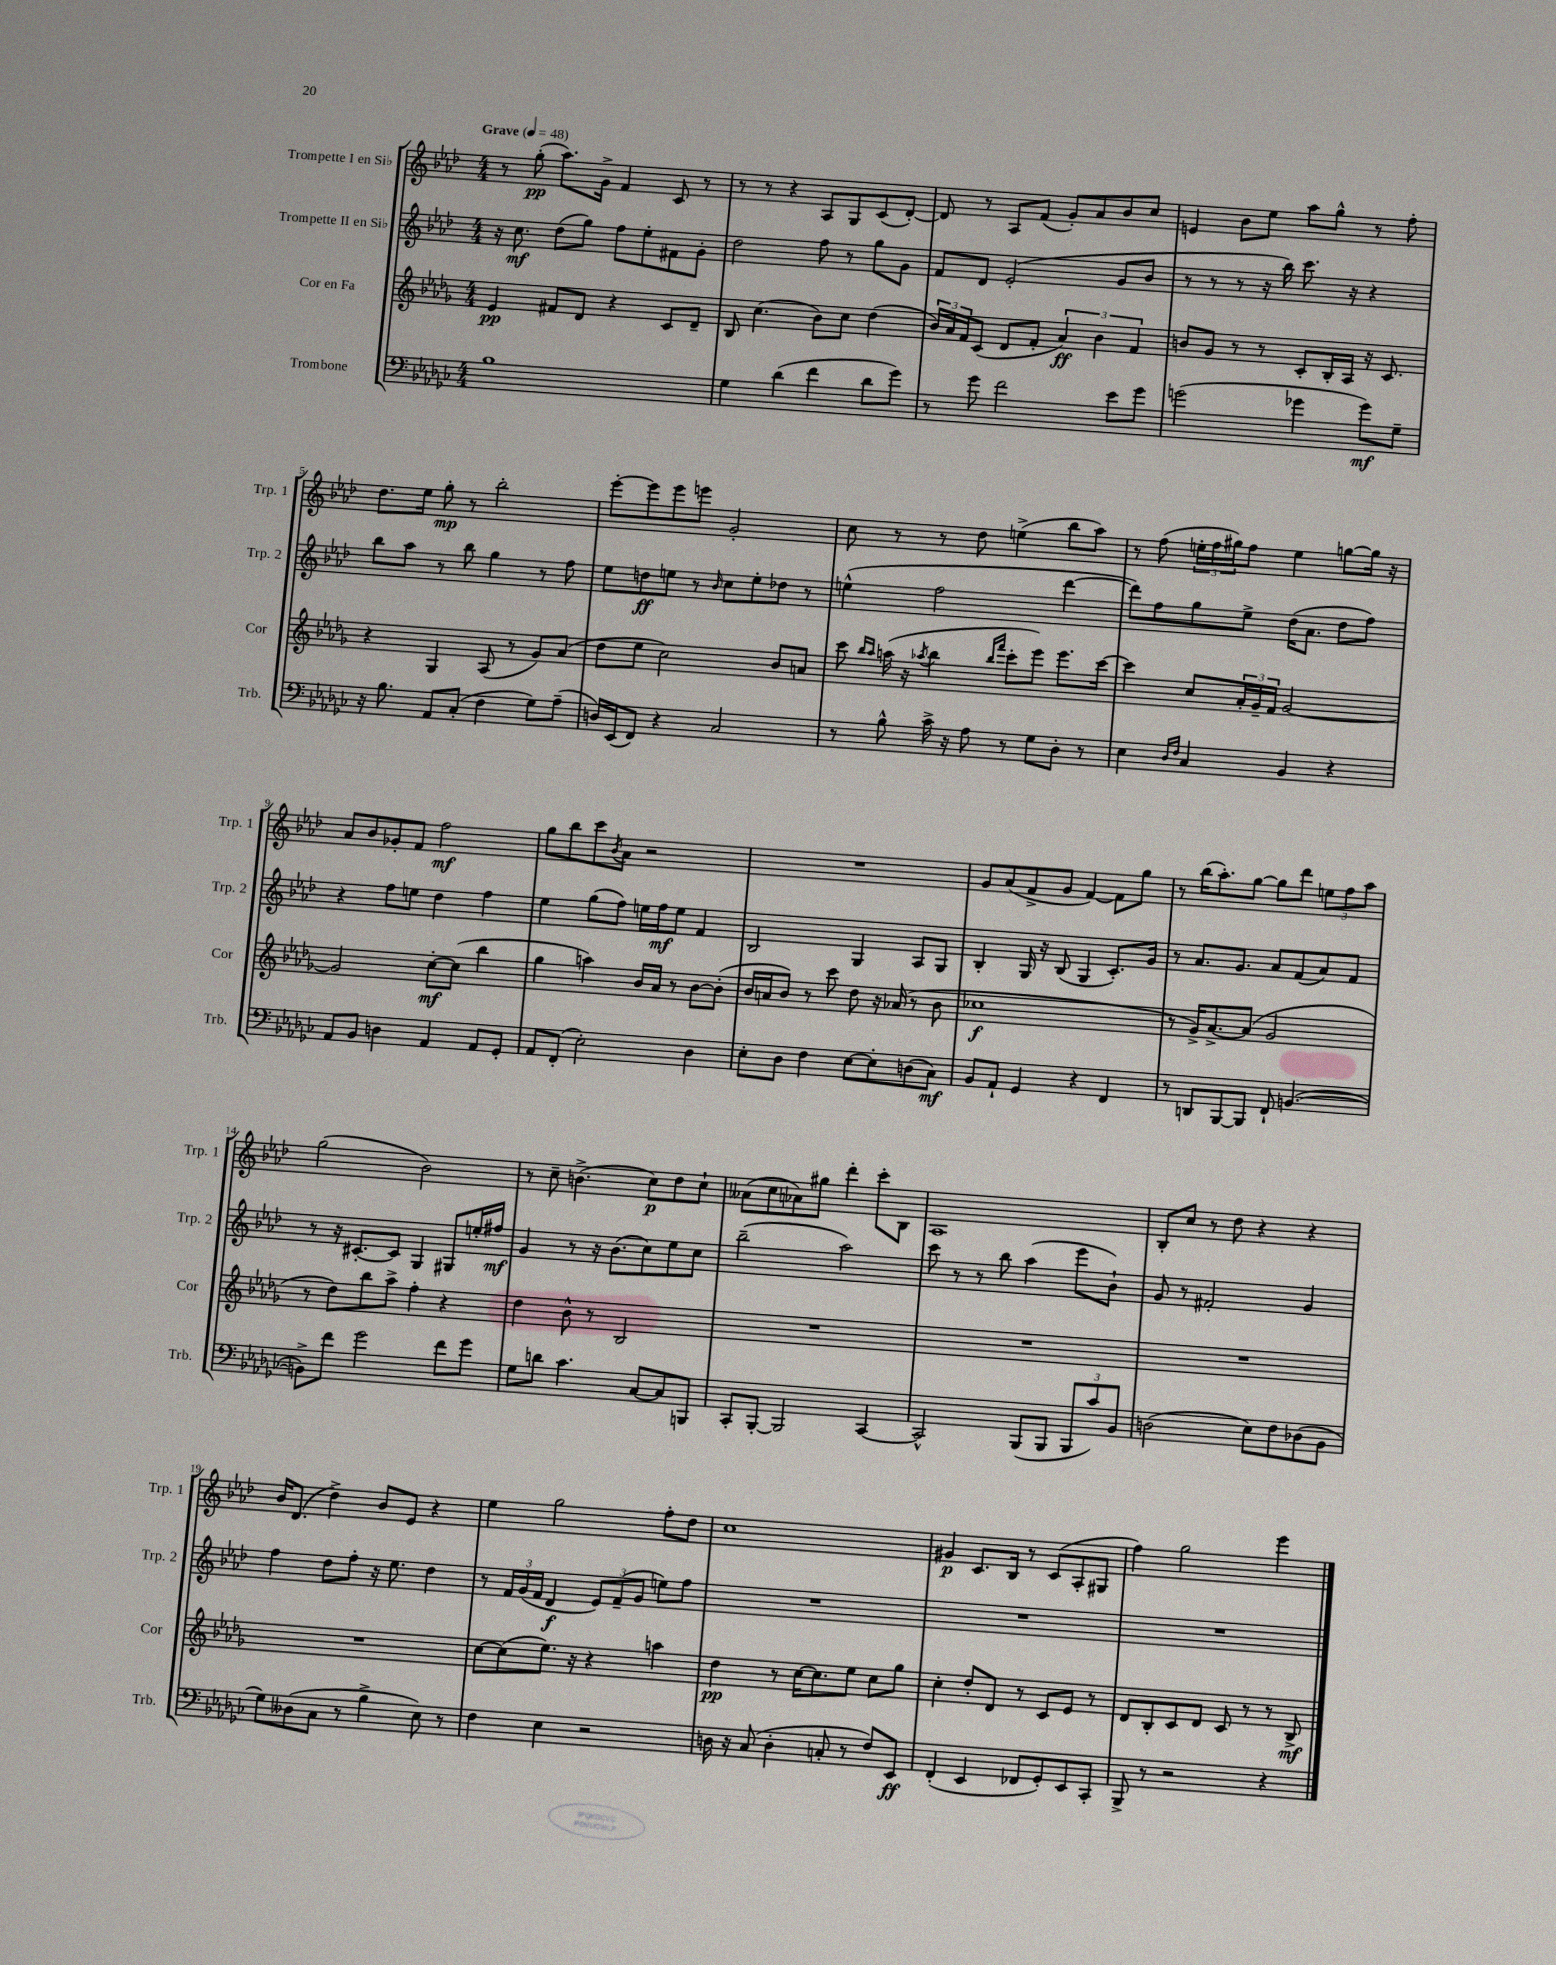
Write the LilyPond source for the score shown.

<<
\new StaffGroup <<
\new Staff = "s0" \with { instrumentName = "Trompette I en Sib" shortInstrumentName = "Trp. 1" } {
    \clef treble \key aes \major \numericTimeSignature \time 4/4 \tempo "Grave" 4 = 48
    r8 g''8-.\pp( aes''8.) g'16-> f'4 c'8 r8 |
    r8 r8 r4 aes8 g8 c'8( des'8~-.) |
    des'8 r8 aes8 f'8( g'8-.) aes'8 bes'8 c''8 |
    e'4 bes'8 ees''8 aes''8 g''8-^ r8 f''8-. |
    des''8. ees''16 g''8-.\mp r8 bes''2-. |
    ees'''8~-. ees'''8 ees'''8 e'''8 g'2-. |
    c''8 r8 r8 des''8 e''4->( bes''8 aes''8) |
    r8 f''8( \tuplet 3/2 { e''16-. f''16 gis''16) } f''8 e''4 g''8~ g''16 r16 |
    aes'8 bes'8 ges'8-. f'8 f''2\mf |
    g''8 bes''8 c'''8 \acciaccatura { bes'8 } aes'8 r2 |
    R1 |
    g'8 aes'8( f'8-> g'8 f'4~) f'8 g''8 |
    r8 bes''16( aes''8.-.) g''8~ g''8 des'''8 \tuplet 3/2 { e''8 f''8 aes''8 } |
    g''2( bes'2) |
    r8 c''8-- b'4.->( c''8\p) des''8 c''8-! |
    aeses'8( c''8 aes'8) gis''8 des'''4-. c'''8-. bes8 |
    aes1 |
    bes8-. c''8 r8 des''8 r4 r4 |
    bes'16 des'8.( des''4->) bes'8 ees'8 r4 |
    ees''4 g''2 f''8-. des''8 |
    c''1 |
    gis'4\p c'8. bes16 r8 c'8( aes8-. gis8 |
    f''4) g''2 ees'''4 \bar "|." |
}
\new Staff = "s1" \with { instrumentName = "Trompette II en Sib" shortInstrumentName = "Trp. 2" } {
    \clef treble \key aes \major \numericTimeSignature \time 4/4
    r16 c''8.\mf des''8( g''8) f''8 ees''8-. fis'8 g'8-. |
    des''2 f''8 r8 g''8 g'8 |
    f'8 des'8 ees'2-.( g'8 bes'8 |
    r8 r8 r8 r16 bes''16) c'''8. r16 r4 |
    bes''8 aes''8 r8 bes''8 g''4 r8 f''8 |
    ees''8 d''8\ff e''8 r8 \grace { bes'16 } c''8 e''8-. des''8 r8 |
    e''4-^( f''2 des'''4~ |
    des'''8) f''8 g''8 ees''8-> des''16( aes'8. des''8 f''8) |
    r4 f''8 e''8 des''4 f''4 |
    ees''4 g''8( f''8) e''16 f''16\mf e''8 f'4 |
    bes2 g4 aes8 g8 |
    bes4-. g16 r16 bes8( g4 c'8.-.) g'16 |
    r8 aes'8. g'8. aes'8 f'8( aes'8) f'8 |
    r8 r16 cis'8.~-. cis'8 g4 gis8 e''16-. fis''16\mf |
    g'4 r8 r16 bes'8.( c''8) ees''8 c''8 |
    bes''2--( aes''2) |
    c'''8 r8 r8 bes''8 aes''4( ees'''8 bes'8-!) |
    g'8 r8 fis'2-. g'4 |
    f''4 des''8 f''8-. r16 ees''8. des''4 |
    r8 \tuplet 3/2 { f'16 g'16( f'16 } des'4\f \tuplet 3/2 { ees'8) f'8--( g'8 } e''8) f''8 |
    R1 |
    R1 |
    R1 \bar "|." |
}
\new Staff = "s2" \with { instrumentName = "Cor en Fa" shortInstrumentName = "Cor" } {
    \clef treble \key des \major \numericTimeSignature \time 4/4
    ees'4\pp fis'8 des'8 r4 c'8 des'8-- |
    bes8 c''4.( bes'8) c''8 des''4( |
    \tuplet 3/2 { bes'16) aes'16 f'16 } c'8( des'8 f'8-. \tuplet 3/2 { aes'4\ff) bes'4 f'4 } |
    b'8 ges'8 r8 r8 c'8-. bes16-. aes16 r16 c'8. |
    r4 ges4 aes8( r8 ges'8) aes'8( |
    des''8 ees''8 c''2) bes'8 a'8 |
    c'''8 \grace { bes''16 aes''16 } a''16( r16 \acciaccatura { aes''8 } bes''4 \grace { bes''16 f'''16 } c'''8-. ees'''8) ees'''8. c'''16~ |
    c'''4 c''8 \tuplet 3/2 { aes'16-. ges'16-- f'16 } ges'2~ |
    ges'2 c''8~-.\mf c''8( bes''4 |
    ges''4 a''4) bes'16 aes'16 r8 bes'8~ bes'8-.( |
    bes'16 a'16 bes'8) r8 c'''8 des''8 r16 aes'16( r8 bes'8 |
    ces''1\f |
    r8 ges'16->) aes'8.~-> aes'8( ges'2 |
    r8 des''8) bes''8 aes''8-> f''4-. r4 |
    des''4 bes'8-^ r8 bes2 |
    R1 |
    R1 |
    R1 |
    R1 |
    c''8~ c''8( ees''8.) r16 r4 a''4 |
    des''4\pp r8 c''16~ c''8. ees''8 c''8 ges''8 |
    c''4-. des''8-. des'8 r8 c'8 ees'8 r8 |
    des'8 bes8-. c'8 des'8 c'8 r8 r8 bes8->\mf \bar "|." |
}
\new Staff = "s3" \with { instrumentName = "Trombone" shortInstrumentName = "Trb." } {
    \clef bass \key ges \major \numericTimeSignature \time 4/4
    bes1 |
    ges4 des'4( f'4 des'8 ges'8) |
    r8 ges'8 f'2 ees'8 ges'8 |
    g'2( ges'4 ges'8\mf) ges8-- |
    r16 bes8. aes,8 ces8-.( f4 ges8) aes8--( |
    d16) ees,16( f,8) r4 ces2 |
    r8 bes8-^ ces'16-> r16 aes8 r8 ges8 des8-. r8 |
    ees4 \grace { des16 f16 } ces4 bes,4 r4 |
    aes,8 bes,8 d4 aes,4 aes,8 ges,8-. |
    aes,8 f,8-.( ees2-.) des4 |
    ees8-. des8 f4 ees8~ ees8-. d8( ces8\mf) |
    bes,8 aes,8-! ges,4 r4 f,4 |
    r8 d,8 bes,,8~ bes,,8 f,8-! b,4.~( |
    b,8->) f'8 ges'2 f'8 ges'8 |
    ges8 d'8 ces'4. ces8~ ces8 b,,8 |
    ces,8-. bes,,8~-. bes,,2 ces,4~ |
    ces,2-^ bes,,8( bes,,8 \tuplet 3/2 { bes,,8 ces'8) bes,8 } |
    d2( ees8) f8 des8( bes,8 |
    ges8) deses8( ces8 r8 bes4-> ees8) r8 |
    f4 ees4 r2 |
    d16 r16 ces8( d4-. c8-. r8 f8) ees,8\ff |
    f,4-.( ees,4 fes,8 ges,8-.) ees,8 ces,8-. |
    bes,,8-> r8 r2 r4 \bar "|." |
}
>>
>>
